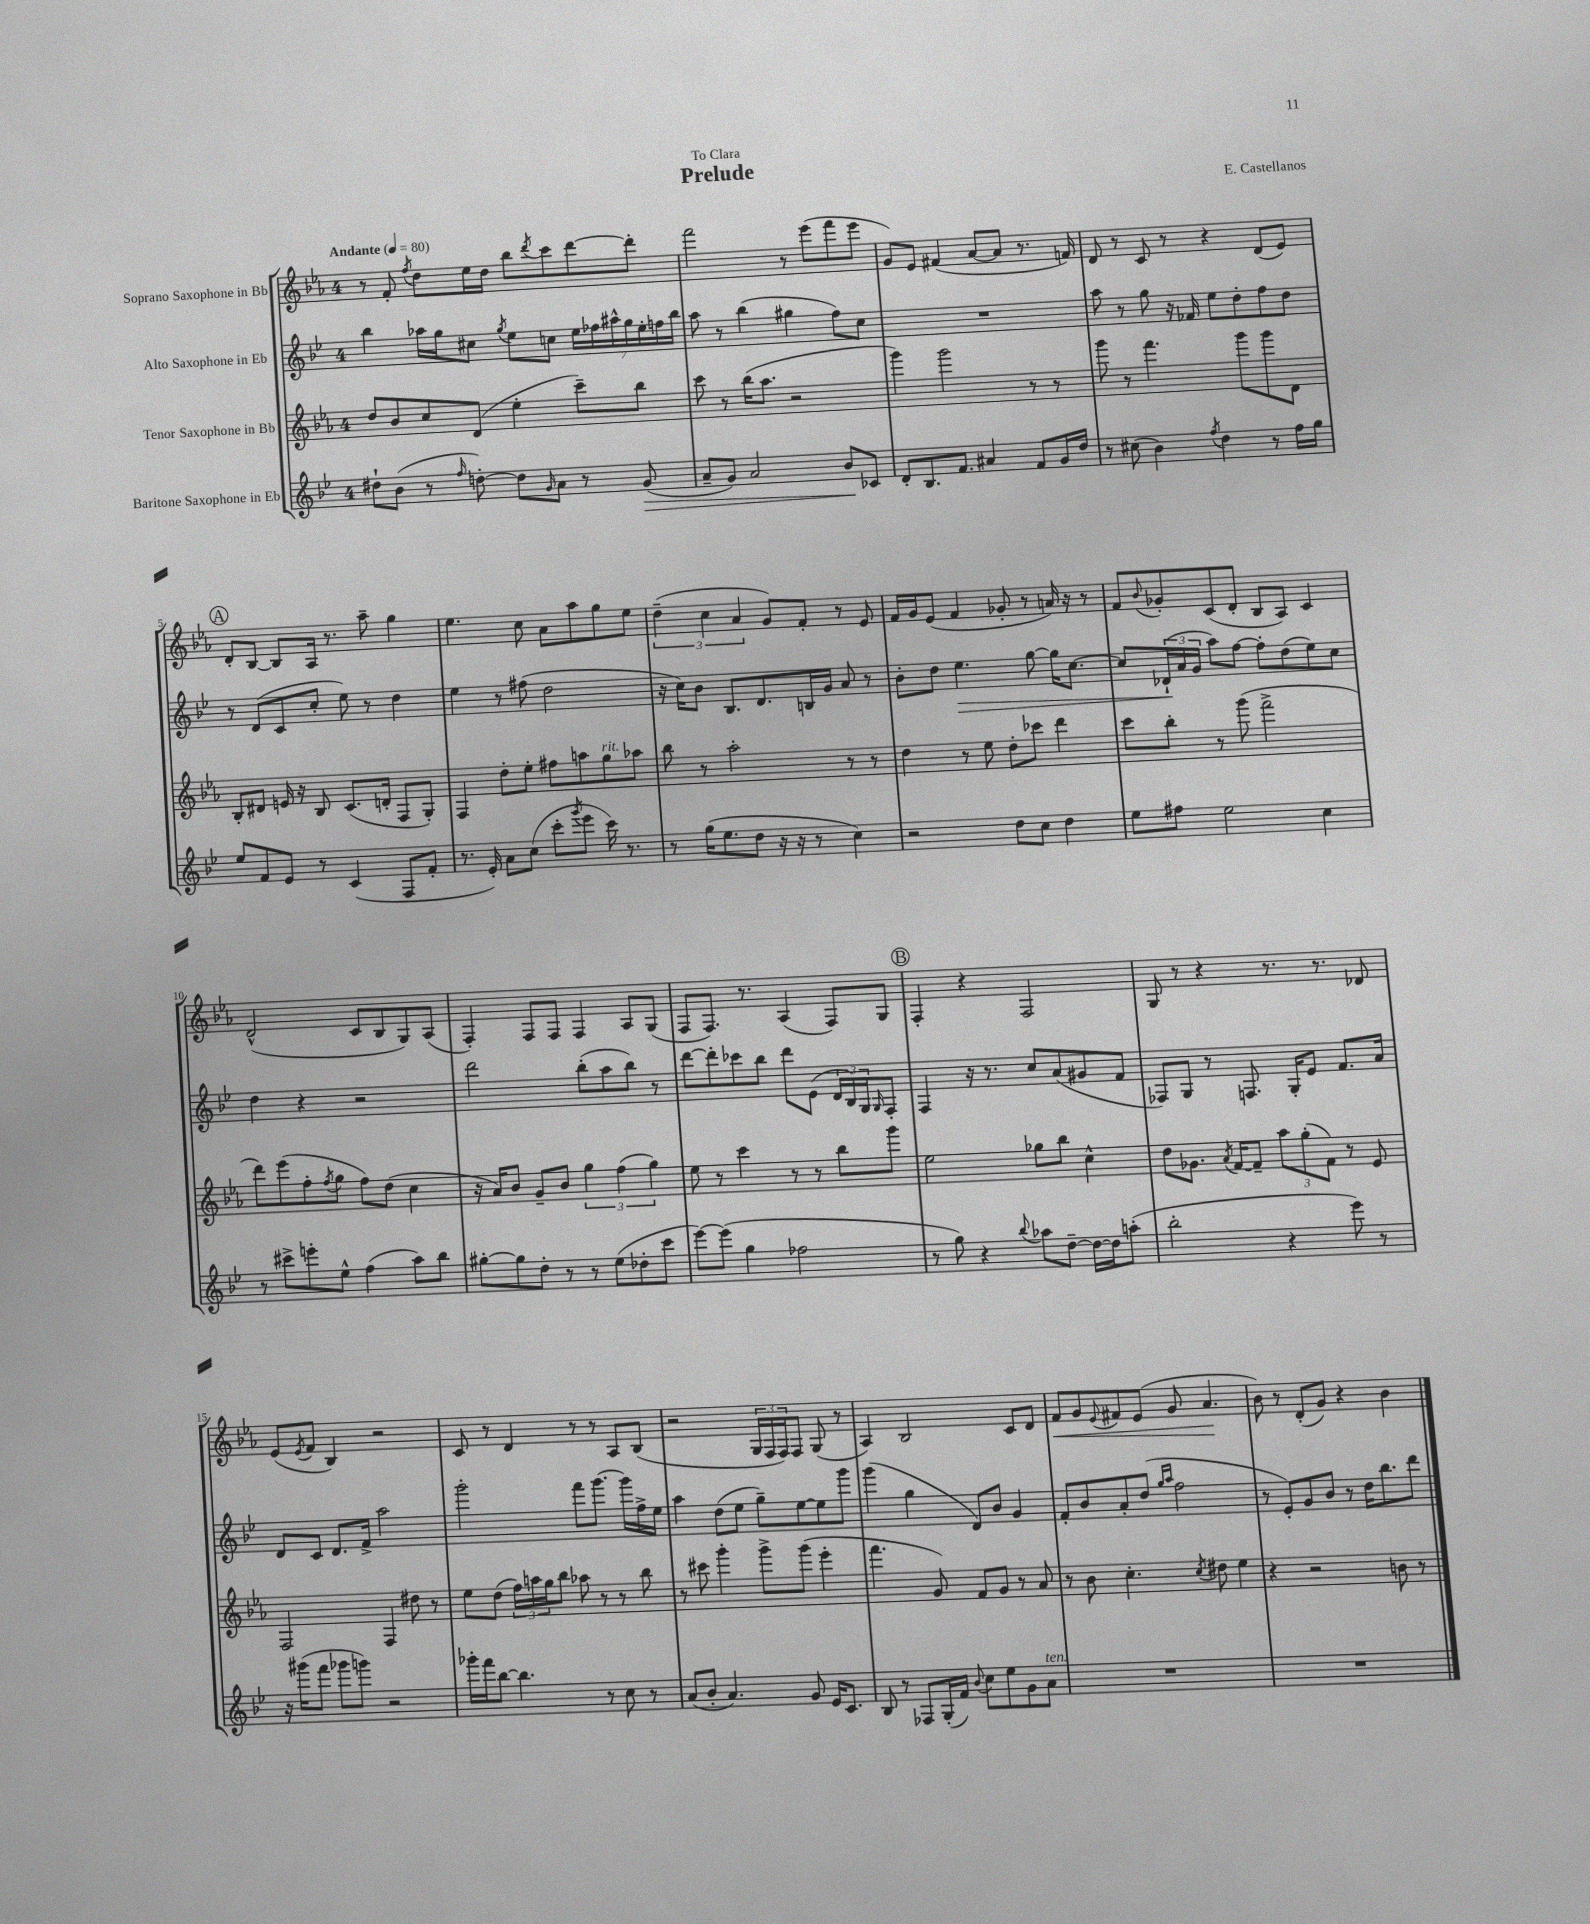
\header { title = "Prelude" composer = "E. Castellanos" dedication = "To Clara" }
<<
\new StaffGroup <<
\new Staff = "s0" \with { instrumentName = "Soprano Saxophone in Bb" } {
    \clef treble \key ees \major \once \override Staff.TimeSignature.style = #'single-digit \time 4/4 \tempo "Andante" 4 = 80
    r8 f'8-. \acciaccatura { f''8 } d''8 ees''16 d''16 bes''8 \acciaccatura { d'''8 } c'''8 d'''8~ d'''8-. |
    f'''2 r8 ees'''8( f'''8 ees'''8 |
    g'8) ees'8 fis'4( aes'8~ aes'8 r8. f'16) |
    d'8 r8 c'8 r8 r4 d'8( ees'8) |
    \mark \markup { \circle "A" } d'8-. bes8~ bes8 aes16 r8. aes''8-- g''4 |
    ees''4. c''8 aes'8 aes''8 g''8 ees''8 |
    \tuplet 3/2 { d''4--( c''4 aes'4 } g'8) f'8-. r8 ees'8 |
    f'16 g'16 ees'8( f'4 ges'8-. r8 a'16) r16 r8 |
    f'8 \appoggiatura { bes'8 } ges'8-. c'8( d'8-. bes8 aes8) c'4 |
    d'2-^( c'8 bes8 g8) aes8( |
    f4-.) f8 f8 f4 aes8 g8( |
    f8 f8.) r8. aes4( f8) g8 |
    \mark \markup { \circle "B" } f4-. r4 f2 |
    g8 r8 r4 r8. r8. des'8 |
    ees'8( \acciaccatura { ees'8 } f'8 bes4) r2 |
    c'8 r8 d'4 r8 r8 aes8 bes8( |
    r2 \tuplet 3/2 { g16 f16 f16) } f8 g8( r8 |
    aes4) bes2 c'8 d'8 |
    f'8\< g'8 \appoggiatura { ees'8 } fis'8 ees'8( g'8 aes'4.\! |
    bes'8) r8 d'8-.( g'8) r4 bes'4 \bar "|." |
}
\new Staff = "s1" \with { instrumentName = "Alto Saxophone in Eb" } {
    \clef treble \key bes \major \once \override Staff.TimeSignature.style = #'single-digit \time 4/4
    bes''4 aes''16 g''16 cis''8 \acciaccatura { g''8 } ees''8 c''8 \tuplet 7/4 { ees''16 fes''16 ais''16-^ g''16 ees''16-. f''16 bes''16 } |
    a''8 r8 bes''4( gis''4 f''8) c''8 |
    R1 |
    a''8 r8 g''8 r16 fes'16 ees''8 d''8-. f''8 d''8 |
    \mark \markup { \circle "A" } r8 d'8( c'8 c''8-. ees''8) r8 d''4 |
    ees''4 r8 fis''8( d''2 |
    r16 c''16) bes'8 bes8. d'8. b16 g'16 a'8 r8 |
    bes'8-. d''8 ees''4.\> g''8~ g''16 c''8.~ |
    c''8 \tuplet 3/2 { des'16-!\!( a'16 g'16 } a''8) f''8~ f''8-. d''8( ees''8) c''8 |
    d''4 r4 r2 |
    d'''2 bes''8-.( a''8 bes''8) r8 |
    d'''8~ d'''8-. ces'''8 bes''8 d'''8 ees'8( \tuplet 3/2 { d'16 bes16) g16 } \grace { g16 } f8-. |
    \mark \markup { \circle "B" } f4 r16 r8. c''8 a'8( gis'8 f'8 |
    fes8) g8 r8 f8. g16-. ees'8 f'8. a'16 |
    d'8 c'8 d'8. f'16-> a''2 |
    g'''2-. f'''8 g'''8.~ g'''16 f''16-> ees''16 |
    a''4 d''8( ees''8 g''8--) ees''8~ ees''8 g'''8 |
    g'''4( g''4 d'8) bes'8 g'4 |
    f'8-. bes'8 a'8-. d''8( \grace { g''16 a''16 } f''2 |
    r8 ees'8-.) g'8 bes'8 r8 d''16 bes''8. d'''8 \bar "|." |
}
\new Staff = "s2" \with { instrumentName = "Tenor Saxophone in Bb" } {
    \clef treble \key ees \major \once \override Staff.TimeSignature.style = #'single-digit \time 4/4
    d''8 bes'8 c''8 d'8( ees''4-. c'''8--) bes''8 |
    c'''8 r8 bes''16( aes''8. r2 |
    g'''4) g'''2 r8 r8 |
    g'''8 r8 f'''4. g'''8 g'''8 d'8 |
    \mark \markup { \circle "A" } bes8-. dis'8 e'16 r16 bes8 c'8.( d'16-. f8 g8-.) |
    f4 d''8-. ees''8-. fis''8 a''8 g''8^\markup { \italic "rit." } aes''8 |
    bes''8 r8 aes''2-. r8 r8 |
    d''4 r8 ees''8 d''8-. ces'''8 d'''4 |
    c'''8 bes''8-. r8 g'''8( f'''2-> |
    d'''8) ees'''8( f''8-. \acciaccatura { f''8 } g''8 f''8) d''8( c''4 |
    r16 aes'16) bes'8 g'8-- bes'8 \tuplet 3/2 { g''4 f''4( g''4) } |
    ees''8 r8 c'''4 r8 r8 bes''8 g'''8 |
    \mark \markup { \circle "B" } ees''2 ges''8 bes''8 c''4-^ |
    d''8 ges'8. \acciaccatura { aes'8 } f'16~ f'8-- \tuplet 3/2 { aes''8 g''8-.( f'8) } r8 ees'8 |
    f2 f4 dis''8 r8 |
    ees''8 d''8( \tuplet 3/2 { f''16) a''16 g''16 } bes''8 aes''8 r8 r8 bes''8 |
    r8 cis'''8 g'''4-. g'''8-> g'''8( ees'''4-. |
    f'''4. g'8) f'8 g'8 r8 aes'8 |
    r8 bes'8 c''4.-. \acciaccatura { c''8 } dis''8 ees''4 |
    r4 r2 b'8 r8 \bar "|." |
}
\new Staff = "s3" \with { instrumentName = "Baritone Saxophone in Eb" } {
    \clef treble \key bes \major \once \override Staff.TimeSignature.style = #'single-digit \time 4/4
    dis''8-! bes'8( r8 \grace { f''16 } d''8~-.) d''8 \grace { g'16 } a'8 r8 g'8\>( |
    a'8-- g'8) a'2 bes'8\! ces'8 |
    d'8-. bes8. f'8. ais'4 f'8 g'16 d''16 |
    r8 cis''8( bes'4) \acciaccatura { f''8 } d''4 r8 f''16 g''16 |
    \mark \markup { \circle "A" } ees''8 f'8 ees'8 r8 c'4( f8 f'8-. |
    r8. ees'16-.) a'8 c''8( c'''8-. \acciaccatura { g'''8 } ees'''8 c'''16) r8. |
    r8 g''16( ees''8. d''8 r16 r16 r8 c''4) |
    r2 d''8 c''8 d''4 |
    ees''8 fis''8 ees''2 c''4 |
    r8 cis'''8-> e'''8-. ees''8-^ f''4( a''8) bes''8 |
    gis''8~-. gis''8 d''8-. r8 r8 ees''8( des''8-. c'''8 |
    ees'''8~) ees'''8( g''4 fes''2 |
    \mark \markup { \circle "B" } r8 g''8) r4 \appoggiatura { bes''8 } aes''8 d''8~-- d''16~ d''16 a''8-.( |
    bes''2-. r4 ees'''8) r8 |
    r16 gis'''16( f'''8 ges'''8 g'''8) r2 |
    ges'''16-. f'''16 bes''8~ bes''4. r8 c''8 r8 |
    a'8( bes'8-. a'4.) g'8 ees'16 c'8. |
    bes8 r8 fes8 g16-.( f'16) \appoggiatura { bes'8 } c''8 ees''8 g'8 a'8^\markup { \italic "ten." } |
    R1 |
    R1 \bar "|." |
}
>>
>>
